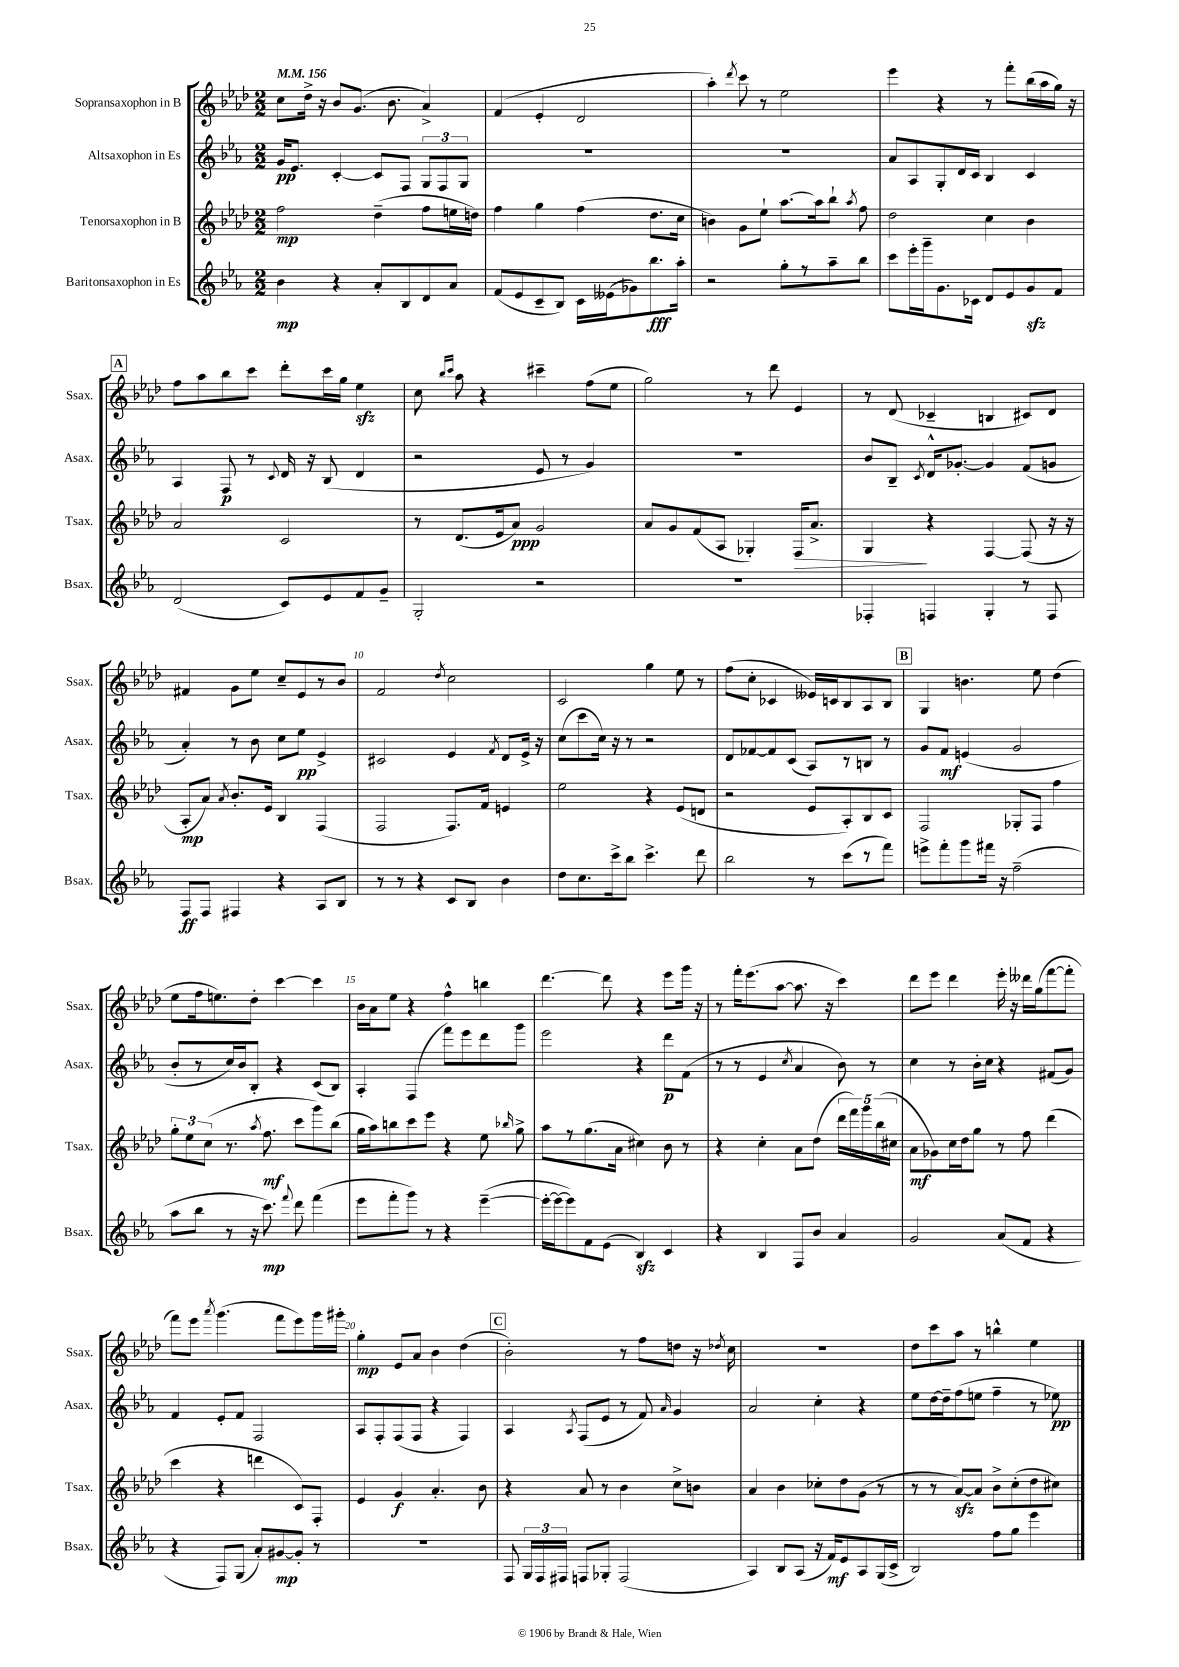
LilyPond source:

<<
\new StaffGroup <<
\new Staff = "s0" \with { instrumentName = "Sopransaxophon in B" shortInstrumentName = "Ssax." } {
    \clef treble \key aes \major \numericTimeSignature \time 2/2 \tempo 4 = 156
    \autoBeamOff c''8[ des''16]-> r16 bes'8[ g'8.]( bes'8. aes'4->) |
    f'4( ees'4-. des'2 |
    aes''4-.) \acciaccatura { des'''8 } c'''8 r8 ees''2 |
    ees'''4 r4 r8 f'''8[-. bes''16( aes''16 g''16]) r16 |
    \mark \markup { \box "A" } f''8[ aes''8 bes''8 c'''8] des'''8[-. c'''16 g''16] ees''4\sfz |
    c''8 \grace { bes''16[ c'''16] } aes''8 r4 cis'''4-- f''8[( ees''8] |
    g''2) r8 des'''8 ees'4 |
    r8 des'8( ces'4-- b4 cis'8[) des'8] |
    fis'4 g'8[ ees''8] c''8[-- ees'8 r8 bes'8] |
    f'2 \acciaccatura { des''8 } c''2 |
    c'2 g''4 ees''8 r8 |
    f''8[( c''8]-. ces'4 eeses'16[) c'16 bes8 aes8 bes8] |
    \mark \markup { \box "B" } g4 b'4. ees''8 des''4( |
    ees''8[ f''16 e''8.) des''8]-. c'''4~ c'''4 |
    bes'16[ aes'16 ees''8] r4 f''4-^ b''4 |
    des'''4.~ des'''8 r4 ees'''8[ g'''16] r16 |
    r8 f'''16[-. ees'''8.( aes''8]~ aes''8. r16 c'''4) |
    des'''8[ ees'''8] des'''4 ees'''16-. r16 deses'''16[ g''16( f'''8~ f'''8]-. |
    f'''8[) ees'''8] \acciaccatura { aes'''8 } g'''4.( f'''8[ ees'''8) g'''16 gis'''16]-. |
    g''4-.\mp ees'8[ aes'8] bes'4 des''4( |
    \mark \markup { \box "C" } bes'2-.) r8 f''8[ d''8] r16 \acciaccatura { des''8 } c''16 |
    R1 |
    des''8[ c'''8 aes''8] r8 b''4-^ ees''4 \bar "|." |
}
\new Staff = "s1" \with { instrumentName = "Altsaxophon in Es" shortInstrumentName = "Asax." } {
    \clef treble \key ees \major \numericTimeSignature \time 2/2
    \autoBeamOff g'16[\pp ees'8.] c'4~-. c'8[ f8] \tuplet 3/2 { g8[ f8 g8] } |
    R1 |
    R1 |
    aes'8[ aes8 g8-. d'16 c'16] bes4 c'4 |
    \mark \markup { \box "A" } aes4 f8\p r8 \appoggiatura { c'8 } d'16 r16 bes8( d'4 |
    r2 ees'8 r8 g'4) |
    R1 |
    bes'8[ bes8]-- \acciaccatura { c'8 } d'16[-^ ges'8.]~-. ges'4 f'8[( g'8] |
    aes'4-.) r8 bes'8 c''8[ ees''8]\pp ees'4-> |
    cis'2 ees'4 \acciaccatura { f'8 } d'8[ ees'16]-> r16 |
    c''8[( c'''8 c''16]) r16 r8 r2 |
    d'8[ fes'8~ fes'8 c'8]( aes8[) r8 b8] r8 |
    \mark \markup { \box "B" } g'8[ f'8]\mf e'4( g'2 |
    bes'8[-. r8 c''16) bes'16 bes8]-. r4 c'8[( bes8]) |
    aes4-. f4( f'''8[) ees'''8 d'''8 g'''8] |
    ees'''2 r4 d'''8[\p f'8]( |
    r8 r8 ees'4 \acciaccatura { c''8 } aes'4 bes'8) r8 |
    c''4 r8 bes'16[-. c''16] r4 fis'8[( g'8]) |
    f'4 ees'8[-. f'8] f2 |
    aes8[ f8-. f8( f8] r4 f4) |
    \mark \markup { \box "C" } aes4 \acciaccatura { aes8 } f8[( ees'8] r8 f'8) \grace { aes'16 } g'4 |
    aes'2 c''4-. r4 |
    ees''8[ d''16~ d''16-- f''8( e''8] f''4-- r8 ees''8\pp) \bar "|." |
}
\new Staff = "s2" \with { instrumentName = "Tenorsaxophon in B" shortInstrumentName = "Tsax." } {
    \clef treble \key aes \major \numericTimeSignature \time 2/2
    \autoBeamOff f''2\mp des''4--( f''8[ e''16 d''16]) |
    f''4 g''4 f''4( des''8.[ c''16] |
    b'4) g'8[ ees''8]-! aes''8.[~ aes''16 bes''8]-! \acciaccatura { aes''8 } f''8 |
    des''2 c''4 bes'4 |
    \mark \markup { \box "A" } aes'2 c'2 |
    r8 des'8.[( ees'16 aes'8]\ppp) g'2 |
    aes'8[ g'8 f'8( aes8] ges4-.) f16[\> aes'8.]-> |
    g4\! r4 f4~ f8( r16 r16 |
    aes8[-.\mp aes'8]) \acciaccatura { aes'8 } bes'8.[-. ees'16] bes4 f4( |
    f2 f8.[) f'16] e'4 |
    ees''2 r4 ees'8[( d'8] |
    r2 ees'8[ aes8-.) bes8 c'8] |
    \mark \markup { \box "B" } f2 ges8[-. f8] f''4 |
    \tuplet 3/2 { g''8[-. ees''8 c''8]( } r8. \acciaccatura { aes''8 } f''8.\mf c'''8[ g'''8) bes''8]( |
    g''16[ aes''16) b''8 c'''8 ees'''8] r4 ees''8 \grace { bes''16 } g''8-> |
    aes''8[ r8 g''8.( aes'16] cis''4) bes'8 r8 |
    r4 c''4-. aes'8[ des''8]( \tuplet 5/4 { des'''16[ f'''16) g'''16 bes''16( cis''16] } |
    aes'8[\mf ges'8) c''16 des''16 g''8] r8 f''8 des'''4( |
    c'''4 r4 d'''4 c'8[) f8]-. |
    ees'4 g'4\f aes'4.-. bes'8 |
    \mark \markup { \box "C" } r4 aes'8 r8 bes'4 c''8[-> b'8] |
    aes'4 bes'4 ces''8[-. des''8 g'8]( r8 |
    r8 r8 aes'8[~\sfz) aes'8] bes'8[-> c''8-.( des''8 cis''8]) \bar "|." |
}
\new Staff = "s3" \with { instrumentName = "Baritonsaxophon in Es" shortInstrumentName = "Bsax." } {
    \clef treble \key ees \major \numericTimeSignature \time 2/2
    \autoBeamOff bes'4\mp r4 aes'8[-. bes8 d'8 aes'8] |
    f'8[( ees'8 c'8-- bes8]) c'16[ eeses'16( ges'8) bes''8.\fff aes''16]-. |
    r2 g''8[-. r8 aes''8-- bes''8] |
    c'''8[ ees'''16-. g'''16-- g'8. ces'16] d'8[ ees'8 g'8\sfz f'8] |
    \mark \markup { \box "A" } d'2( c'8[) ees'8 f'8 g'8]-- |
    g2-. r2 |
    R1 |
    fes4-. f4 g4-. r8 f8 |
    f8[\ff f8] fis4 r4 aes8[ bes8] |
    r8 r8 r4 c'8[ bes8] bes'4 |
    d''8[ c''8. c'''16-> bes''8] c'''4.-> d'''8 |
    bes''2 r8 c'''8[( r8 f'''8]) |
    \mark \markup { \box "B" } e'''8[-> f'''8-. g'''8 fis'''16] r16 f''2--( |
    aes''8[ bes''8] r8 r16 c'''8.\mp) \appoggiatura { f'''8 } d'''8 f'''4( |
    ees'''8[ f'''8-. g'''8]) r8 r4 ees'''4~--( |
    ees'''16[~-. ees'''16~ ees'''8) f'8 ees'8]( bes4\sfz) c'4 |
    r4 bes4 f8[ bes'8] aes'4 |
    g'2 aes'8[( f'8] r4 |
    r4 f8[) g8]( aes'8[-.) gis'8~\mp gis'8]-. r8 |
    R1 |
    \mark \markup { \box "C" } f8 \tuplet 3/2 { g16[ f16 fis16] } f8[ ges8]-. f2( |
    aes4) bes8[ aes8]( r16 f'16[\mf) ees'8 aes8 g16( c'16]-> |
    bes2) f''8[ g''8] ees'''4 \bar "|." |
}
>>
>>
\layout { \context { \Score \override BarNumber.break-visibility = ##(#f #t #t) barNumberVisibility = #(every-nth-bar-number-visible 5) } }
